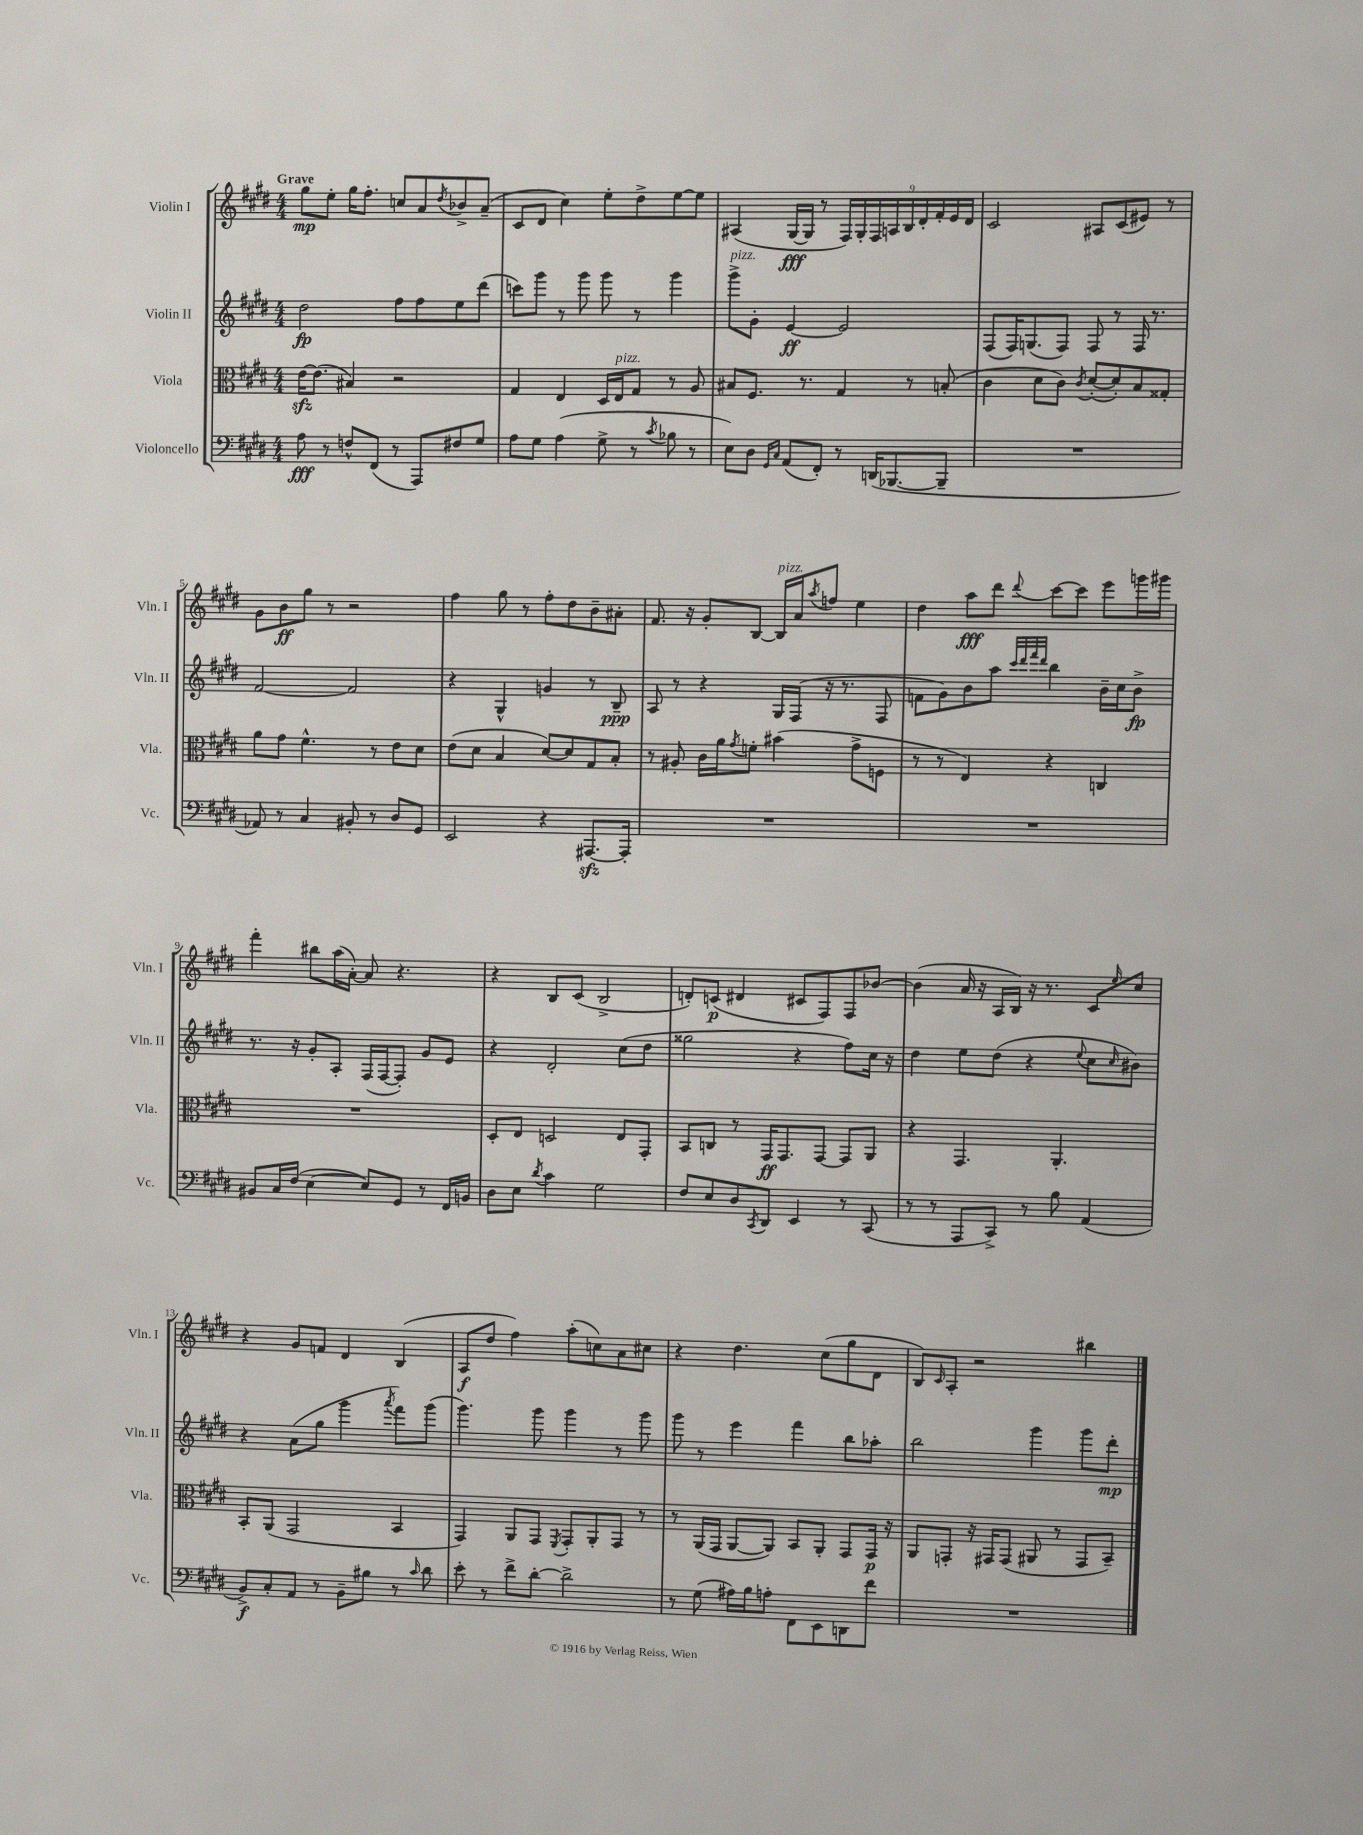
<<
\new StaffGroup <<
\new Staff = "s0" \with { instrumentName = "Violin I" shortInstrumentName = "Vln. I" } {
    \clef treble \key e \major \numericTimeSignature \time 4/4 \tempo "Grave"
    gis''8\mp e''8-. gis''16 fis''8.-. c''8 a'8 \acciaccatura { dis''8 } bes'8-> a'8--( |
    cis'8 dis'8 cis''4) e''8-. dis''8-> e''8~ e''8 |
    ais4( gis16~\fff gis16 r8 \tuplet 9/8 { fis16) gis16-. fis16 a16 b16 dis'16-. fis'16-. e'16 dis'16 } |
    cis'2 ais8 cis'8( eis'8) r8 |
    gis'8 b'8\ff gis''8 r8 r2 |
    fis''4 gis''8 r8 fis''8-. dis''8 b'8-- ais'8-. |
    fis'8. r16 gis'8-. b8~ b16^\markup { \italic "pizz." } a'16 \acciaccatura { a''8 } f''8 e''4 |
    dis''4 a''8\fff dis'''8 \appoggiatura { dis'''8 } cis'''8~ cis'''8 e'''8 g'''16 gis'''16 |
    fis'''4-. bis''8 a''16( a'16~-.) a'8 r4. |
    r4 b8 cis'8( b2-> |
    d'8-.) c'8\p( dis'4 cis'8 fis8) fis8 bes'8~ |
    bes'4( a'16 r16 a16 b16) r16 r8. cis'8 \grace { e''16 } cis''8 |
    r4 gis'8 f'8 dis'4 b4( |
    a8\f dis''8 fis''4) a''8-.( c''8) a'8 cis''8 |
    r4 dis''4. cis''8( gis''8 dis'8 |
    b8) \grace { cis'16 } a8-. r2 bis''4 \bar "|." |
}
\new Staff = "s1" \with { instrumentName = "Violin II" shortInstrumentName = "Vln. II" } {
    \clef treble \key e \major \numericTimeSignature \time 4/4
    dis''2\fp fis''8 fis''8 e''8 dis'''8( |
    c'''8) gis'''8 r8 gis'''8 gis'''8 r8 gis'''4 |
    gis'''8->^\markup { \italic "pizz." } gis'8-. e'4~\ff e'2 |
    fis8( fis16) g8.( fis8) fis8 r8 fis16 r8. |
    fis'2~ fis'2 |
    r4 gis4-^ g'4 r8 b8--\ppp |
    a8 r8 r4 gis16 fis16( r16 r8. fis8 |
    f'8 gis'8) b'8 a''8 \grace { cis'''32 dis'''32 fis'''32 dis'''32 } b''4 b'16-- cis''16 b'8->\fp |
    r8. r16 gis'8-. a8-. fis16( fis16~ fis8-.) gis'8 e'8 |
    r4 dis'2-. cis''8( dis''8 |
    gisis''2 r4 fis''8) cis''16 r16 |
    dis''4 e''8 dis''8( r4 \appoggiatura { e''8 } cis''8 \grace { cis''16 } bis'8) |
    r4 a'8( gis''8 gis'''4 \acciaccatura { a'''8 } fis'''8) gis'''8( |
    gis'''4.) gis'''8 gis'''4 r8 gis'''8 |
    gis'''8 r8 e'''4 fis'''4 b''8 aes''8-. |
    b''2 gis'''4 gis'''8 dis'''8-.\mp \bar "|." |
}
\new Staff = "s2" \with { instrumentName = "Viola" shortInstrumentName = "Vla." } {
    \clef alto \key e \major \numericTimeSignature \time 4/4
    e'16~\sfz e'8.( bis4) r2 |
    gis4 e4 dis16 e16^\markup { \italic "pizz." } gis8 r8 a8 |
    bis8 fis8. r8. gis4 r8 b8-.( |
    cis'4 dis'8 cis'8) \acciaccatura { cis'8 } dis'8~-.( dis'8-.) b8 gisis8-. |
    a'8 gis'8 fis'4.-^ r8 e'8 dis'8 |
    e'8( dis'8 b4 dis'8~) dis'8 gis8 b8-. |
    r8 ais8-. cis'16 a'16 \acciaccatura { gis'8 } f'8-. bis'4( gis'8-> f8 |
    r8 r8 e4) r4 c4 |
    R1 |
    dis8-. e8 d2 e8 gis,8-. |
    b,8 c8 r8 gis,16\ff gis,8. gis,8~ gis,8 a,8 |
    r4 gis,4. a,4.-. |
    b,8-. a,8( gis,2 b,4 |
    gis,4) a,8 gis,8 \acciaccatura { fis,8 } gis,8-. a,8-. gis,8 r8 |
    r8 a,16( gis,16 a,8~ a,8) b,8 a,8-. gis,8 gis,16\p r16 |
    a,8 g,8-. r16 gis,16 gis,8( ais,8 r8 gis,8 b,8--) \bar "|." |
}
\new Staff = "s3" \with { instrumentName = "Violoncello" shortInstrumentName = "Vc." } {
    \clef bass \key e \major \numericTimeSignature \time 4/4
    a8\fff r8 f8-^ fis,8( r8 a,,8) fis8 gis8 |
    a8 gis8 a4( gis8-> r8 \acciaccatura { cis'8 } bes8 r8 |
    e8) dis8 \grace { gis,16 cis16 } a,8( fis,8-.) r8 d,16( bes,,8.~ bes,,8-- |
    R1 |
    aes,8) r8 cis4 bis,8-. r8 dis8 gis,8 |
    e,2 r4 ais,,8.~\sfz ais,,16-. |
    R1 |
    R1 |
    bis,8 cis16 fis16( e4~ e8) gis,8 r8 fis,16 b,16 |
    dis8 e8 \acciaccatura { dis'8 } cis'4 gis2 |
    fis8 e8 dis8 \acciaccatura { cis,8 } dis,8 e,4 r8 cis,8( |
    r8 r8 a,,8 cis,8->) r8 b8 a,4( |
    b,8->\f) cis8-. a,8 r8 b,8-- bis8 r8 \grace { cis'16 } dis'8 |
    e'8-. r8 fis'8-> dis'8~-. dis'2-> |
    r8 gis8( ais16) b16 a8-. fis,8 e,8 d,8 fis'8 |
    R1 \bar "|." |
}
>>
>>
